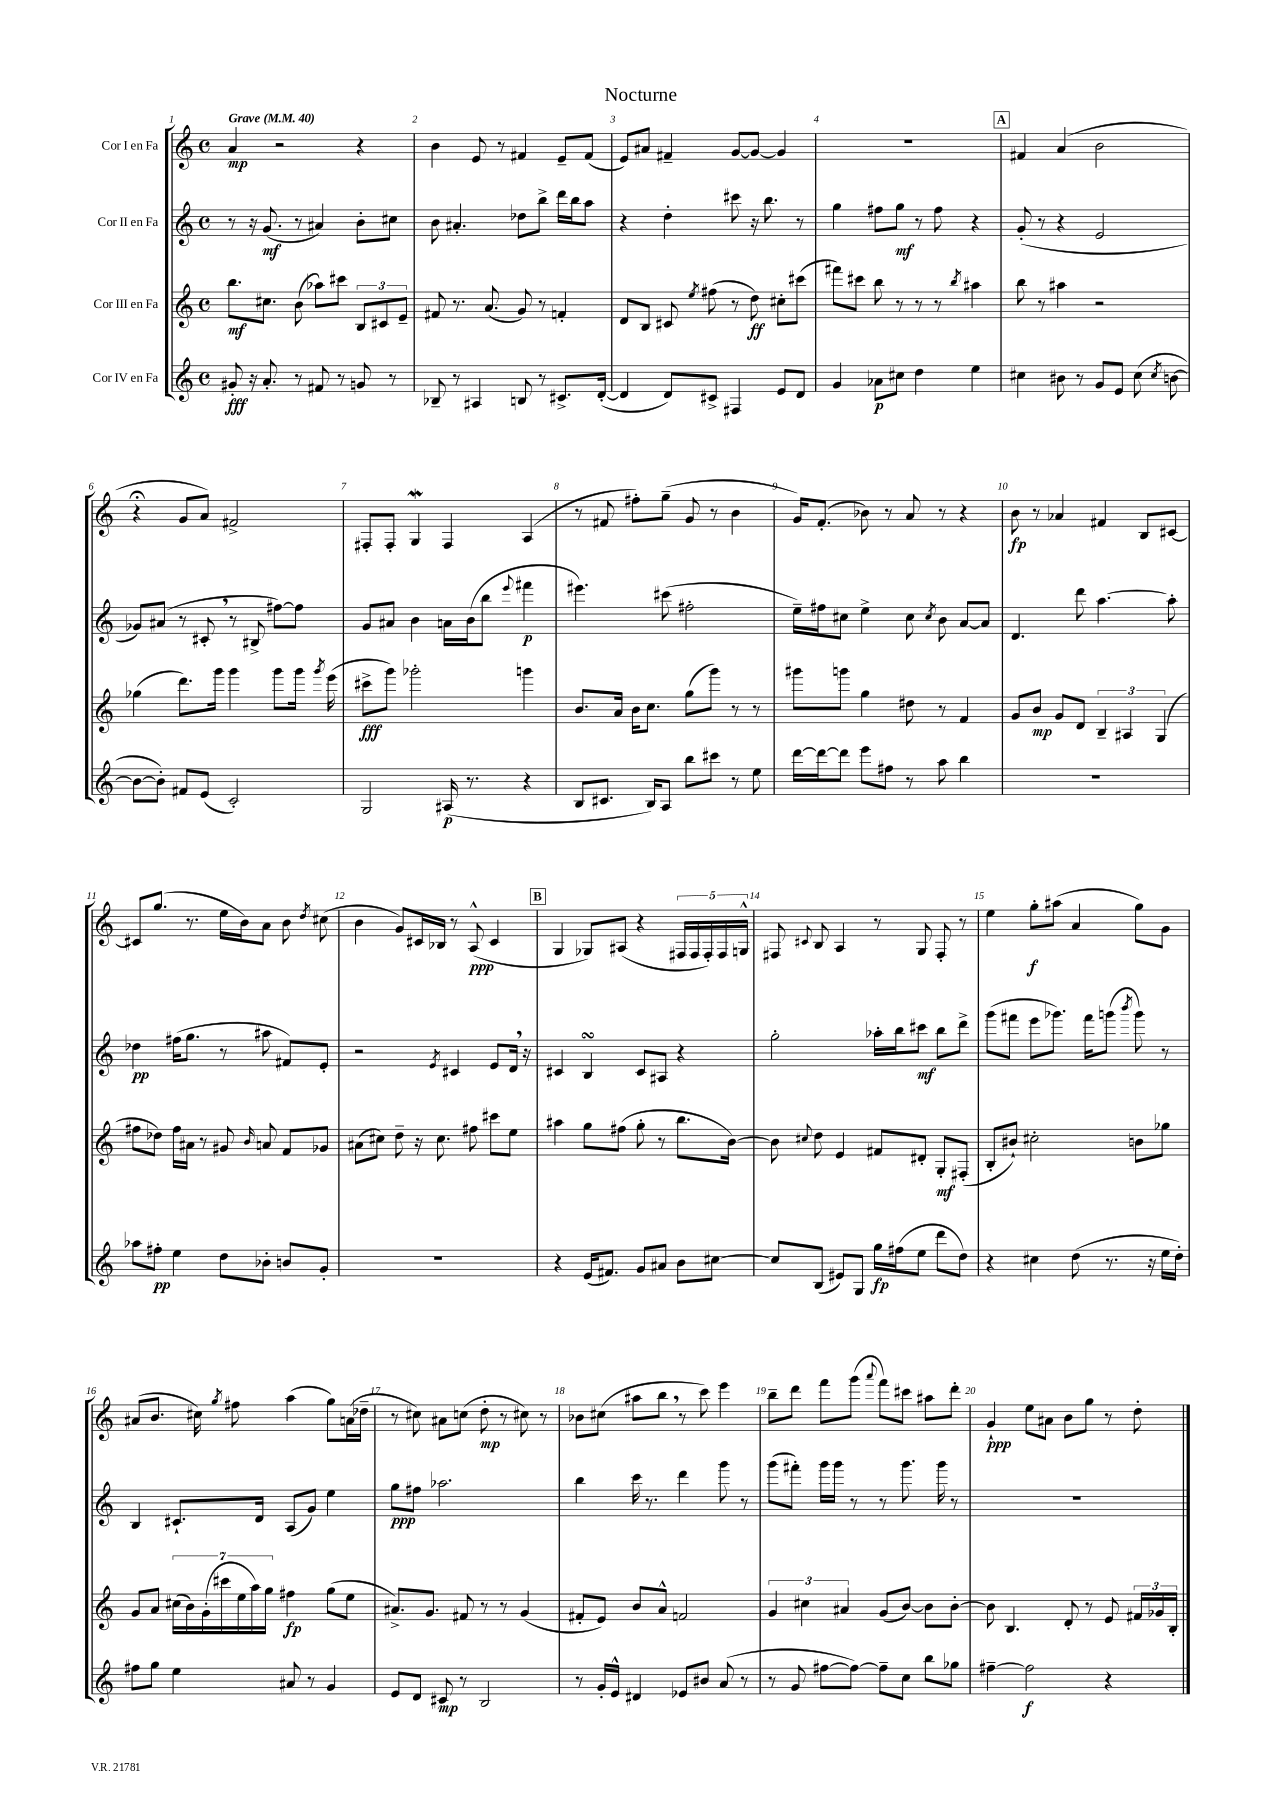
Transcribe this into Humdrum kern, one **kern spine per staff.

**kern	**kern	**kern	**kern
*staff4	*staff3	*staff2	*staff1
*clefG2	*clefG2	*clefG2	*clefG2
*k[]	*k[]	*k[]	*k[]
*M4/4	*M4/4	*M4/4	*M4/4
*met(c)	*met(c)	*met(c)	*met(c)
*MM40	*MM40	*MM40	*MM40
8g#'	8.bb	8r	4a
16r	.	16r	.
8.a'	8.cc#	(8.g	.
.	.	.	2r
8r	(8b	8r	.
8f#	8aa-)	4a#)	.
8r	8ccc#	.	.
8g	12B	8b'	4r
.	12c#	.	.
8r	.	8cc#	.
.	12e~	.	.
=	=	=	=
8B-~	8f#	8b	4b
8r	8.r	4.a#'	.
4A#	.	.	8e
.	(8.a	.	.
.	.	.	8r
8B	8g)	8dd-	4f#
8r	8r	8bb^	.
8.c#^	4f'	16ddd	8e~
.	.	16bb	.
.	.	8aa	(8f#
([16d'	.	.	.
=	=	=	=
4d]	8d	4r	8e)
.	8B	.	8a#
8d)	8c#	4dd'	4f#~
.	8qee	.	.
8c#^	(8ff#	.	.
4F#	8r	8ccc#	[8g
.	8dd)	16r	8g_
.	.	8.bb	.
8e	8cc#'	.	4g]
8d	(8ccc#	8r	.
=	=	=	=
4g	8fff#)	4gg	1r
.	8ccc#	.	.
8a-	8bb	8ff#	.
8cc#	8r	8gg	.
4dd	8r	8r	.
.	8r	8ff#	.
.	8qbb	.	.
4ee	4aa#	4r	.
=	=	=	=
4cc#	8bb	(8g'	4f#
.	8r	8r	.
8b#	4aa#	4r	(4a
8r	.	.	.
8g	2r	2e	2b
8e	.	.	.
(8cc#	.	.	.
8qcc#	.	.	.
[8b	.	.	.
=	=	=	=
8b_	(4gg-	8g-)	4r;
8b'])	.	(8a#	.
8f#	8.ddd)	8r	8g
(8e	.	8c#'	8a)
.	16ggg	.	.
2c')	4ggg	8r	2f#^
.	.	8B#^	.
.	8ggg	[8ff#)	.
.	16ggg	8ff#]	.
.	8qggg	.	.
.	(16eee	.	.
=	=	=	=
2G	8ccc#^	8g	8F#'
.	8ggg)	8a#	8F#'
.	2ggg-'	4b	4G
(16A#	.	16a	4F#
8.r	.	(16b	.
.	.	8bb	.
.	.	8qqeee	.
4r	4ggg	4fff#	(4A
=	=	=	=
8B	8.b	4.eee#)	8r
8.c#	.	.	8f#
.	16a	.	.
.	16b	.	8ff#')
16B)	8.cc	.	.
8A	.	(8ccc#	(8gg~
8bb	(8gg	2ff#'	8g
8ccc#	8ggg)	.	8r
8r	8r	.	4b
8ee	8r	.	.
=	=	=	=
[16ddd	8ggg#	16ee~)	16g)
16ddd_	.	16ff#	(8.f'
8ddd]	8ggg	8cc#	.
8eee	4gg	4ee^	8b-)
8ff#	.	.	8r
8r	8dd#	8cc#	8a
.	.	8qcc#	.
8aa	8r	8b	8r
4bb	4f	[8a	4r
.	.	8a]	.
=	=	=	=
1r	8g	4.d	8b
.	8b	.	8r
.	8g	.	4a-
.	8d	8ddd	.
.	6B~	[4.aa	4f#
.	6A#	.	.
.	.	.	8B
.	(6G	.	.
.	.	8aa']	[8c#
=	=	=	=
8aa-	8ff#	4dd-	8c#]
8ff#'	8dd-)	.	(8.gg
4ee	16ff#	(16ff#	.
.	16a#	8.gg	8.r
.	8r	.	.
8dd	8g#	8r	16ee
.	.	.	16b)
.	16qqb	.	.
8b-'	8a	8aa#	8a
8b	8f	8f#)	8b
.	.	.	8qdd
8g'	8g-	8e'	(8cc#
=	=	=	=
1r	(8a#	2r	4b
.	8cc#)	.	.
.	8dd~	.	8g)
.	16r	.	16c#
.	8.cc#	.	16B-
.	.	8qe	.
.	.	4c#	8r
.	8ff#	.	(8A^^
.	8ccc#	8e	4c#
.	8ee	16d	.
.	.	16r	.
=	=	=	=
4r	4aa#	4c#	4G
(16e	8gg	4B	8G-)
8.f#)	.	.	.
.	(8ff#	.	(8A#
8g	8gg'	8c#	4r
8a#	8r	8A#	.
8b	8.bb	4r	20F#
.	.	.	20F#
.	.	.	20F#')
[8cc#	.	.	.
.	.	.	20F#
.	[16b)	.	.
.	.	.	20G^^
=	=	=	=
8cc#]	8b]	2gg'	8F#
.	8qqcc#	.	8qqc#
(8B	8dd	.	8B
8e#)	4e	.	4A
8G	.	.	.
16gg	8f#	16aa-'	8r
(16ff#	.	16bb	.
8ee	8d#'	8ccc#	8G
8ddd	8G'	8bb	8F#'
8dd)	(8F#'	8ddd^	8r
=	=	=	=
4r	8B'	(8ggg	4ee
.	8b#`)	8fff#	.
4cc#	2cc#'	8eee	8gg'
.	.	8.ggg-)	(8aa#
(8dd	.	.	4a
.	.	16fff#	.
8.r	.	(8ggg	.
.	.	8qbbb	.
.	8b	8ggg)	8gg)
16r	.	.	.
16ee	8gg-	8r	8g
16dd')	.	.	.
=	=	=	=
8ff#	8g	4B	(8a#
8gg	8a	.	8.b
4ee	(28cc#	8.c#`	.
.	28b)	.	.
.	.	.	16cc#)
.	(28g'	.	.
.	28ccc#	.	.
.	.	.	8qgg
.	.	.	8ff#
.	28ee	.	.
.	28aa)	.	.
.	.	16d	.
.	28gg	.	.
8a#	4ff#	(8A	(4aa
8r	.	8g)	.
4g	(8gg	4ee	8gg)
.	8ee	.	(16a
.	.	.	16dd-~
=	=	=	=
8e	8.a#^)	8gg	8r
8d	.	8ff#	8cc#)
.	8.g	.	.
8c#	.	2.aa-	8a#
8r	8f#	.	(8cc
2B	8r	.	8dd'
.	8r	.	8r
.	(4g	.	8cc#)
.	.	.	8r
=	=	=	=
8r	8f#'	4bb	8b-
16g'	8e)	.	(8cc#
16e^^	.	.	.
4d#	8b	16ccc	8aa#
.	.	8.r	.
.	8a^^	.	8bb
8e-	2f	4ddd	8r
8b#	.	.	8ccc)
(8a	.	8ggg	4eee
8r	.	8r	.
=	=	=	=
8r	6g	(8ggg	8bb~
8g	.	8fff#')	8ddd
.	6cc#	.	.
[8ff#	.	16ggg	8fff
.	.	16ggg	.
.	6a#	.	.
8ff#_)	.	8r	(8ggg
.	.	.	8qqaaa
8ff#~]	(8g	8r	8fff)
8cc	[8b)	8.ggg	8ccc#
8bb	8b]	.	8aa#
.	.	16ggg	.
8gg-	[8b'	8r	8ddd'
=	=	=	=
[4ff#~	8b]	1r	4g`
.	4.B	.	.
2ff#]	.	.	8ee
.	.	.	8a#
.	8d'	.	8b
.	8r	.	8gg
4r	8e	.	8r
.	24f#	.	8dd'
.	24g-	.	.
.	24B'	.	.
==	==	==	==
*-	*-	*-	*-
